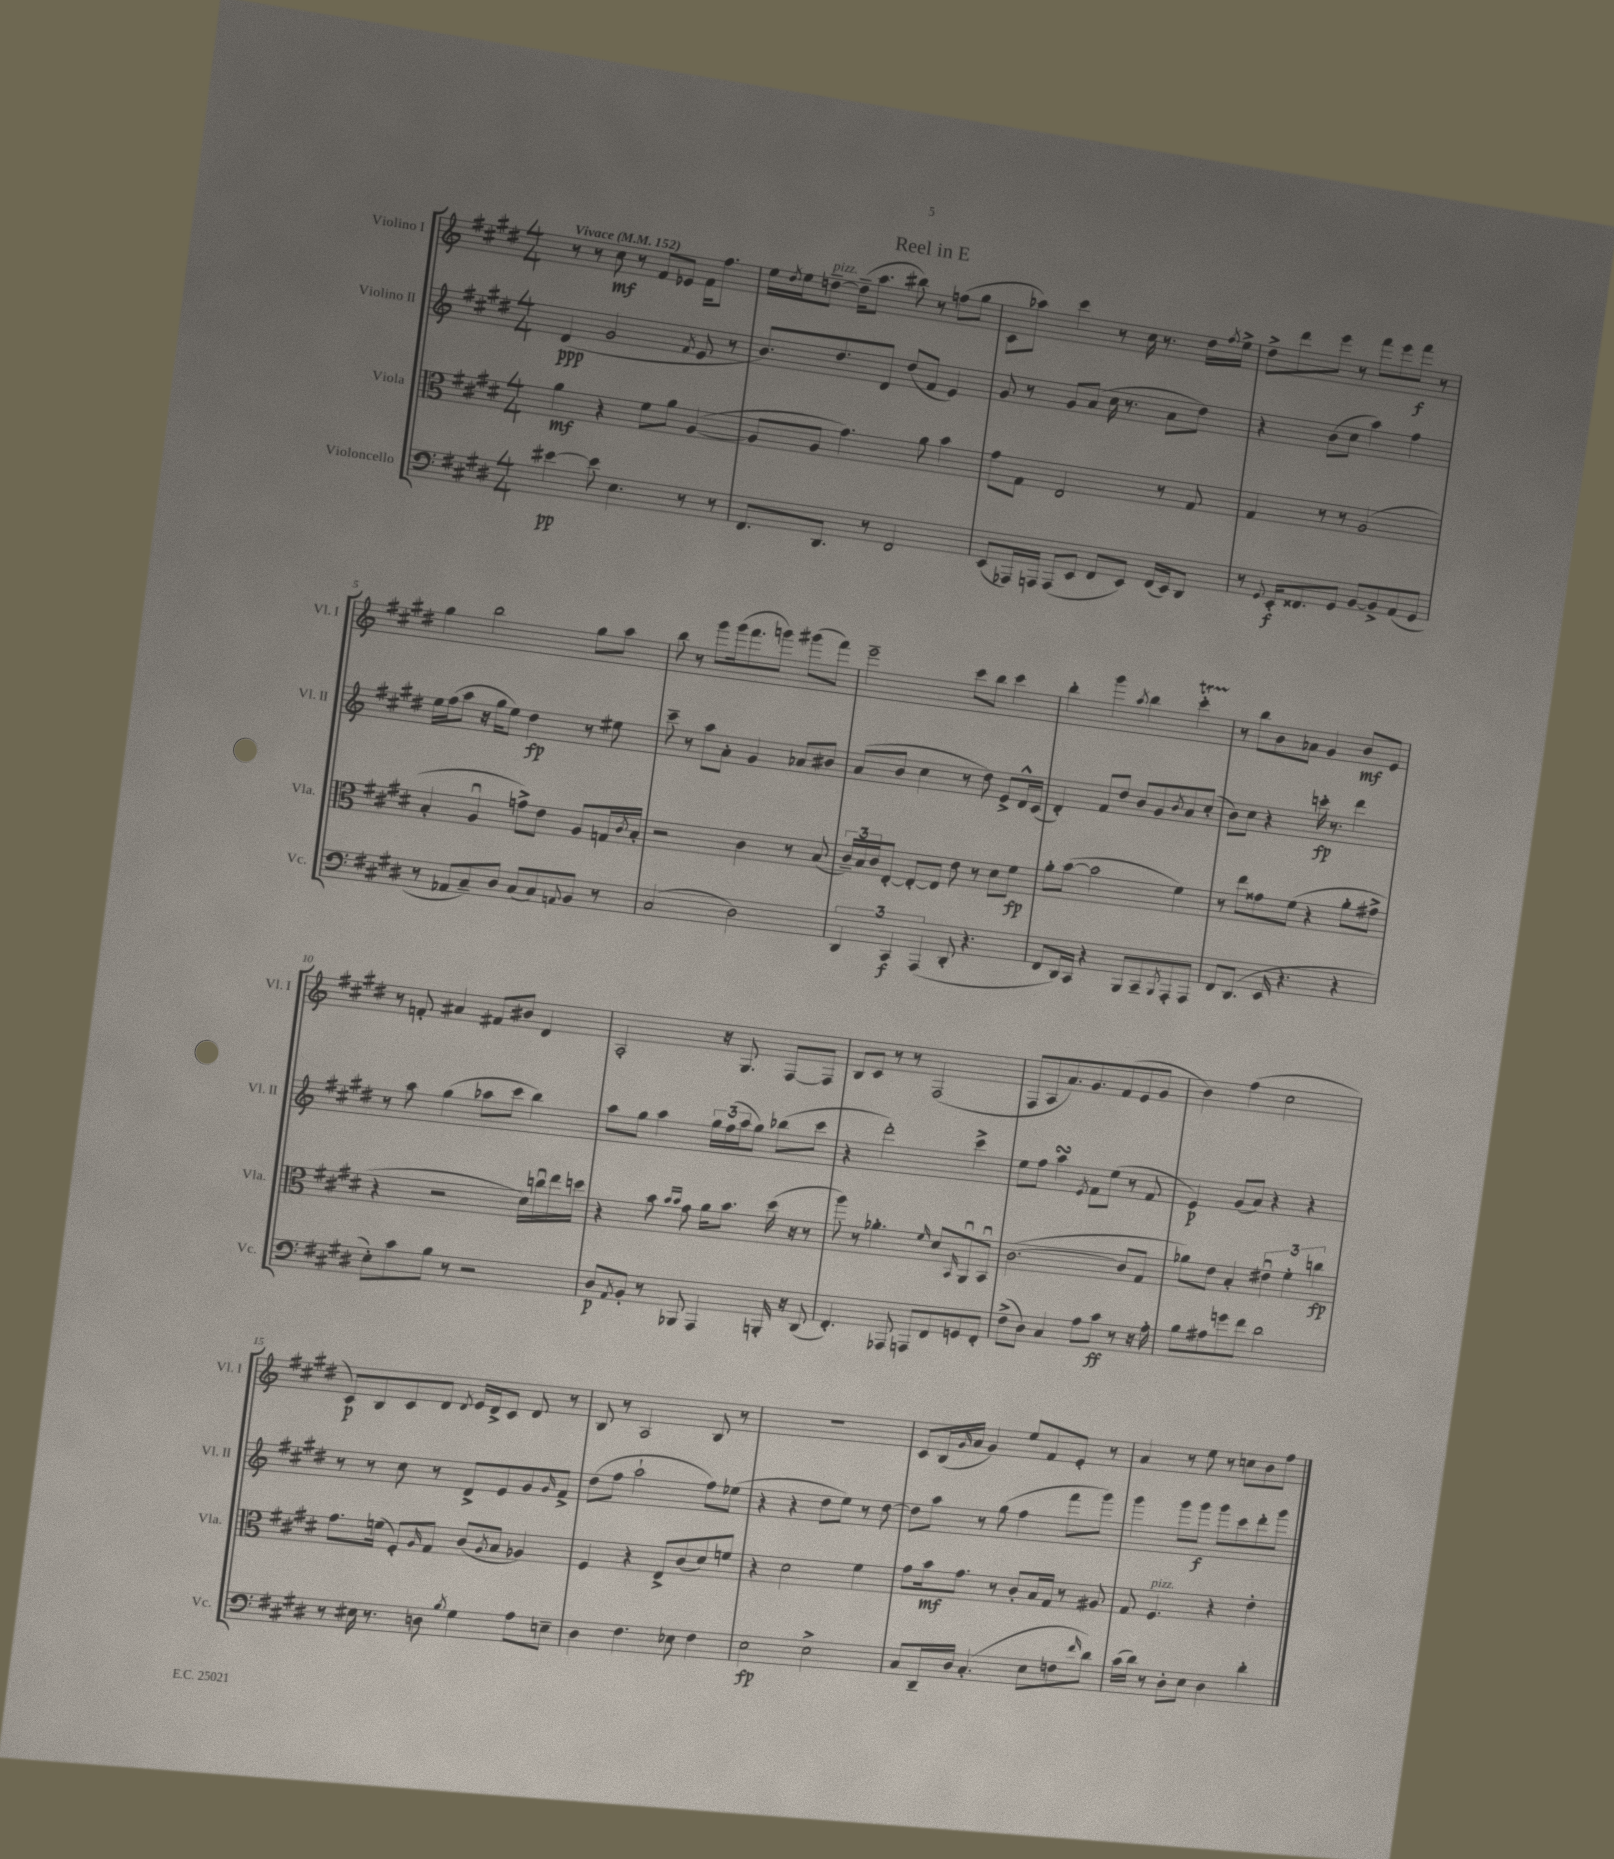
\header { title = "Reel in E" }
<<
\new StaffGroup <<
\new Staff = "s0" \with { instrumentName = "Violino I" shortInstrumentName = "Vl. I" } {
    \clef treble \key e \major \numericTimeSignature \time 4/4 \tempo "Vivace" 4 = 152
    r8 r8 cis''8\mf r8 fis'8 ees'8 fis'16 fis''8. |
    e''16 \acciaccatura { dis''8 } e''16 d''8~--^\markup { \italic "pizz." } d''16--( a''8. bis''8) r8 f''8( gis''8 |
    cis'8 aes''8) cis'''4 r8 cis''16 r8. dis''16 \acciaccatura { fis''8 } e''16-> |
    dis''8-> dis'''8 e'''8 r8 fis'''8 e'''8 fis'''8\f r8 |
    gis''4 b''2 gis''8 a''8 |
    b''8 r8 gis'''8 gis'''16( fis'''8. g'''8) gis'''8( fis'''8) |
    e'''2-- cis'''8 b''8 cis'''4 |
    b''4-. gis'''4 \acciaccatura { a''8 } b''4 cis'''4-.\startTrillSpan |
    r8\stopTrillSpan b''8 b'8 aes'8 gis'4 b'8\mf e'8 |
    r8 f'8-. ais'4 fis'8 bis'8 dis'4 |
    a2-. r16 gis8. fis8~ fis8 |
    b8 cis'8 r8 r8 fis2( |
    fis8 a8 a'8.) gis'8. fis'8( e'8 gis'8 |
    b'4) fis''4( cis''2 |
    cis'8\p) b8 cis'8 dis'8 \acciaccatura { dis'8 } e'16 dis'16-> cis'8 dis'8 r8 |
    b8 r8 a2 b8 r8 |
    R1 |
    cis'8 b16( \grace { gis'16 } a'16 gis'4) e''8 fis'8 e'8-. r8 |
    a'4 r8 e''8 r8 c''8 b'8 fis''8 \bar "|." |
}
\new Staff = "s1" \with { instrumentName = "Violino II" shortInstrumentName = "Vl. II" } {
    \clef treble \key e \major \numericTimeSignature \time 4/4
    dis'4\ppp( gis'2 \acciaccatura { fis'8 } e'8 r8 |
    b'8.) dis''8. dis'8 dis''8( fis'8 e'4) |
    gis'8 r8 gis'8 a'8( cis''16 r8. a'8 dis''8) |
    r4 b'8( cis''8 a''4) fis''4 |
    e''16 fis''16( a''8 r16 gis''16 e''8) dis''4\fp r8 eis''8 |
    cis'''8-- r8 a''8 a'8-. gis'4 aes'8 bis'8 |
    a'8( b'8 cis''4 r8 dis''8) e'8-> dis'16-^ cis'16( |
    dis'4-.) fis'8 dis''8 b'8 gis'8 \acciaccatura { b'8 } a'8 cis''8-.( |
    b'8) cis''8 r4 c'''16-.\fp r8. dis'''4 |
    r8 a''8 gis''4( aes''8 cis'''8 b''4) |
    a''8 gis''8 a''4 \tuplet 3/2 { gis''16 fis''16( a''16 } gis''8) bes''8( cis'''8 |
    r4 dis'''2-.) cis'''4-> |
    e''8 fis''8 a''4\turn \acciaccatura { e'8 } fis'8 e''8( r8 fis'8 |
    e'4\p) gis'8( a'8) r4 r4 |
    r8 r8 cis''8 r8 dis'8-> e'8 gis'8 \grace { gis'16 } fis'8-> |
    dis''8( fis''8 a''2-! fis''8) ees''8( |
    r4 r4 dis''8 e''8) r8 dis''8~ |
    dis''8 a''8 r8 gis''8( fis''4 fis'''8 gis'''8) |
    gis'''4 gis'''8 gis'''8\f gis'''8 cis'''8 dis'''8-. gis'''8 \bar "|." |
}
\new Staff = "s2" \with { instrumentName = "Viola" shortInstrumentName = "Vla." } {
    \clef alto \key e \major \numericTimeSignature \time 4/4
    a'4\mf r4 fis'8 a'8 a4~( |
    a8 a8 gis'4.) a'8 b'4 |
    gis'8 gis8 e2 r8 gis8 |
    gis4 r8 r8 a2( |
    b4-. a4\downbow g'8->) e'8 a8 g16 \acciaccatura { cis'8 } b16-. |
    r2 cis'4 r8 b8( |
    \tuplet 3/2 { cis'16--) b16 cis'16 } e8~-. e8~-. e8 e'8 r8 dis'8 fis'8\fp |
    a'8-. b'8~( b'2 fis'4) |
    r8 e''8 gisis'8 fis'8( r4 a'8-. gis'8-> |
    r4 r2 dis'16) c''16\downbow e''16 d''16 |
    r4 b'8 \grace { b'16 b'16 } gis'8 a'16 b'8. dis''16( r16 r8 |
    a''8) r8 aes'4.-. \grace { fis'16 } dis'8 \grace { b,16 } a,8\downbow b,8\downbow |
    cis'2.~( cis'8 gis8 |
    aes'8) e'8 b4-. \tuplet 3/2 { eis'4\downbow fis'4-. c''4\fp } |
    gis'8. f'16( fis8-.) \grace { a16 } gis8 cis'8( \acciaccatura { a8 } b8 aes4) |
    fis4 r4 e8-> cis'8( dis'8) f'8 |
    r4 dis'2 fis'4 |
    gis'8 b'16\mf gis'8. r8 cis'8-. b16 gis16 r8 ais8 |
    gis8 fis4.^\markup { \italic "pizz." } r4 e'4-. \bar "|." |
}
\new Staff = "s3" \with { instrumentName = "Violoncello" shortInstrumentName = "Vc." } {
    \clef bass \key e \major \numericTimeSignature \time 4/4
    eis'4~\pp eis'8 e4. r8 r8 |
    fis,8. dis,8. r8 fis,2 |
    e,8( aes,,16) a,,16 a,,8( e,8 fis,8 e,8) fis,16( e,16) dis,8 |
    r8 \appoggiatura { gis,8 } e,16-.\f fisis,8. gis,8 b,8~ b,8-> a,8( gis,8 |
    r8 aes,8 cis8--) dis8 cis8( cis8) \appoggiatura { a,8 } b,8 r8 |
    cis2( dis2) |
    \tuplet 3/2 { dis,4 cis,4\f a,,4( } dis,8-. r4. |
    fis,8 dis,16) cis,16 r4 b,,8 cis,8-- \acciaccatura { b,,8 } a,,8-. a,,8 |
    fis,8 dis,8.( e,16 r4. r4 |
    e8-.) cis'8 b8 r8 r2 |
    dis8\p \acciaccatura { a,8 } b,8-. r8 bes,,8 a,,4 b,,16-. r16 dis,8( |
    fis,4.-.) aes,,8 a,,8 fis,8 g,8 fis,8-. |
    fis8->( dis8) cis4 a8 cis'8\ff r8 r16 a16-. |
    b8 ais8 g'8 fis'8 dis'2 |
    r8 eis16 r8. d8 \acciaccatura { b8 } gis4 a8 e8-- |
    dis4 fis4. ees8 fis4 |
    e2\fp e2-> |
    cis8 dis,16-- dis16 cis4.-.( e8 f8 \grace { fis'16 } dis'8) |
    cis'16( dis'16) r8 dis8-. e8 dis4 dis'4-. \bar "|." |
}
>>
>>
